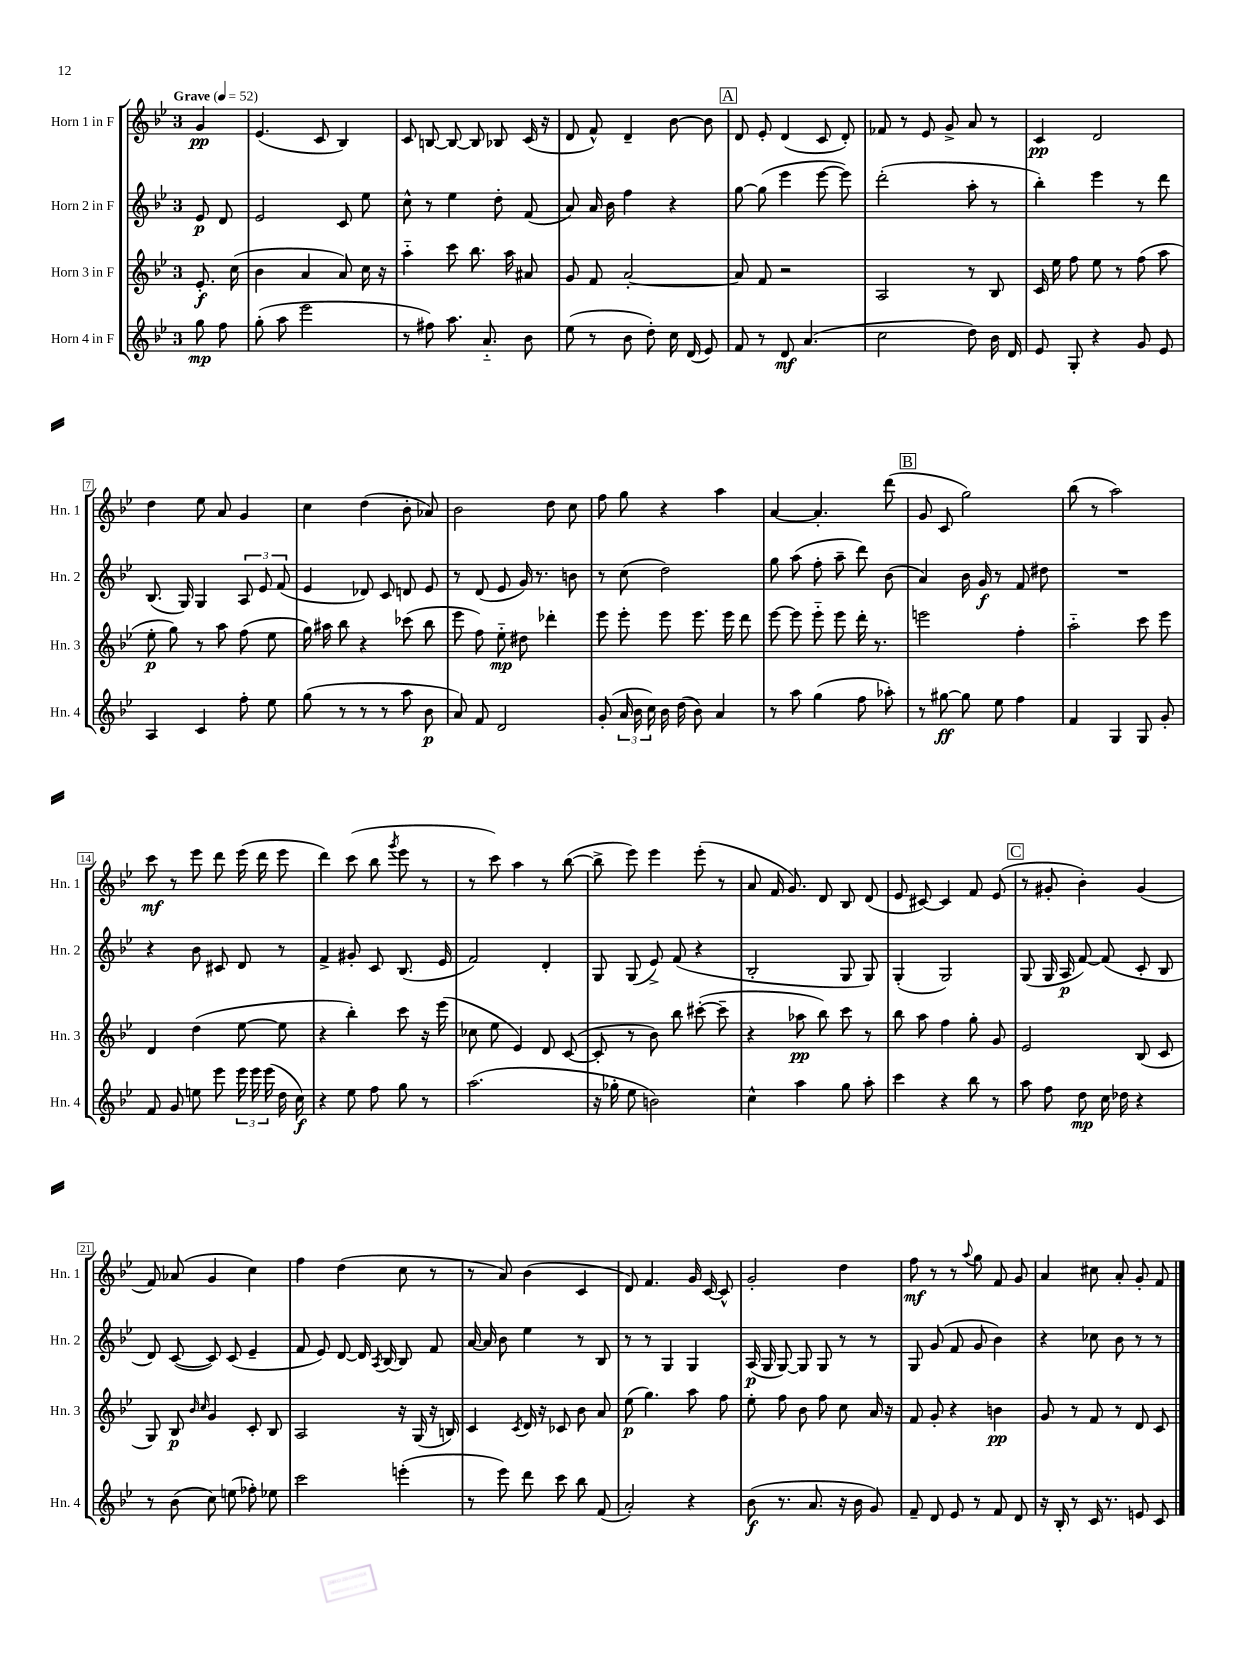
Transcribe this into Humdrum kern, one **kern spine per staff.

**kern	**kern	**kern	**kern
*staff4	*staff3	*staff2	*staff1
*clefG2	*clefG2	*clefG2	*clefG2
*k[b-e-]	*k[b-e-]	*k[b-e-]	*k[b-e-]
*M3/4	*M3/4	*M3/4	*M3/4
*MM52	*MM52	*MM52	*MM52
8gg	8.e-'	8e-	4g
8ff	.	8d	.
.	(16cc	.	.
=	=	=	=
(8gg'	4b-	2e-	(4.e-
8aa	.	.	.
2eee-	4a	.	.
.	.	.	8c
.	8a)	8c	4B-)
.	16cc	8ee-	.
.	16r	.	.
=	=	=	=
8r	4aa'~	8cc^^	8c
8ff#)	.	8r	[8B
8.aa	8ccc	4ee-	8B_
.	8.bb-	.	8B]
8.a'~	.	.	.
.	.	8dd'	8B-
.	16aa	.	.
8b-	8a#	(8f	(16c
.	.	.	16r
=	=	=	=
(8ee-	8g	8a)	8d
8r	8f	16a	8f^^)
.	.	16b-	.
8b-	[2a'	4ff	4d~
8dd')	.	.	.
16cc	.	4r	[8b-
(16d	.	.	.
8e-)	.	.	8b-]
=	=	=	=
8f	8a]	[8gg	8d
8r	8f	(8gg]	8e-'
8d	2r	4eee-	(4d
(4.a	.	.	.
.	.	[8eee-	8c
.	.	8eee-])	8d')
=	=	=	=
2cc	2A	(2ddd'	8f-
.	.	.	8r
.	.	.	8e-
.	.	.	8g^
8dd)	8r	8aa'	8a
16b-	8B-	8r	8r
16d	.	.	.
=	=	=	=
8e-	16c	4bb-')	4c
.	16ee-	.	.
8G'	8ff	.	.
4r	8ee-	4eee-	2d
.	8r	.	.
8g	(8ff	8r	.
8e-	8aa	8ddd	.
=	=	=	=
4A	8ee-'	(8.B-	4dd
.	8gg)	.	.
.	.	16G)	.
4c	8r	4G	8ee-
.	8aa	.	8a
8ff'	(8ff	12A	4g
.	.	12e-	.
8ee-	8ee-	.	.
.	.	(12f	.
=	=	=	=
(8gg	16gg)	4e-	4cc
.	16aa#	.	.
8r	8bb-	.	.
8r	4r	8d-)	(4dd
8r	.	8c	.
8aa	(8ccc-	8d	8b-'
8b-	8bb-	8e-	8a-)
=	=	=	=
8a)	8eee-	8r	2b-
8f	8ff)	(8d	.
2d	8ee-'~	8e-	.
.	8dd#	16g)	.
.	.	8.r	.
.	4ddd-'	.	8dd
.	.	8b	8cc
=	=	=	=
(8g'	8eee-	8r	8ff
24a	8eee-'	(8cc	8gg
24b-	.	.	.
24cc)	.	.	.
16b-	8eee-	2dd)	4r
(16dd	.	.	.
8b-)	8.eee-	.	.
4a	.	.	4aa
.	16eee-	.	.
.	8ddd	.	.
=	=	=	=
8r	[8eee-	8gg	[4a
8aa	8eee-]	(8aa	.
(4gg	8eee-'~	8ff'	4.a']
.	8eee-	8aa~	.
8ff	16ddd'	8ddd)	.
.	8.r	.	.
8aa-')	.	(8b-	(8ddd
=	=	=	=
8r	2eee	4a)	8g
[8gg#	.	.	8c
8gg#]	.	16b-	2gg)
.	.	16g	.
8ee-	.	8r	.
4ff	4ff'	8f	.
.	.	8dd#	.
=	=	=	=
4f	2aa'~	2.r	(8bb-
.	.	.	8r
4G	.	.	2aa)
8G	8ccc	.	.
8g'	8eee-	.	.
=	=	=	=
8f	4d	4r	8ccc
8g	.	.	8r
8ee	(4dd	8b-	8eee-
8eee-	.	8c#	8ddd
24eee-	[8ee-	8d	(16eee-
24eee-	.	.	.
.	.	.	16ddd
(24eee-	.	.	.
16dd	8ee-]	8r	8eee-
16cc)	.	.	.
=	=	=	=
4r	4r	4f^	4ddd)
8ee-	4bb-')	8g#'	(8ccc
8ff	.	8c	8bb-
.	.	.	8qggg
8gg	8ccc	(8.B-	8eee-
8r	16r	.	8r
.	(16eee-	16e-	.
=	=	=	=
(2.aa	8cc-	2f)	8r
.	8ee-	.	8ccc)
.	4e-)	.	4aa
.	8d	4d'	8r
.	([8c	.	([8bb-
=	=	=	=
16r	8c']	8G	8bb-^]
16gg-'	.	.	.
8ee-	8r	(8G	8eee-)
2b)	8b-)	8e-^)	4eee-
.	8bb-	(8f	.
.	([8ccc#'	4r	(8eee-'
.	8ccc#~]	.	8r
=	=	=	=
4cc^^	4r	2B-'	8a
.	.	.	16f
.	.	.	8.g)
4aa	8aa-	.	.
.	8bb-)	.	8d
8gg	8ccc	8G	8B-
8aa'	8r	8G)	(8d
=	=	=	=
4ccc	8bb-	(4G'	8e-
.	8aa	.	[8c#)
4r	4ff	2G)	4c#]
8bb-	8gg'	.	8f
8r	8g	.	(8e-
=	=	=	=
8aa	2e-	(8G	8r
8ff	.	16G	8g#'
.	.	16A	.
8dd	.	[8f)	4b-')
16cc	.	(8f]	.
16dd-	.	.	.
4r	(8B-	8c'	(4g#
.	8c	8B-	.
=	=	=	=
8r	8G)	8d)	8f)
(8b-	8B-	([8c	(8a-
.	16qqb-	.	.
.	16qqcc	.	.
8cc)	4g	8c])	4g
(8ee	.	(8c	.
8ff-')	8c'	4e-~	4cc)
8ee-	8B-	.	.
=	=	=	=
2ccc	2A	8f	4ff
.	.	8e-)	.
.	.	[8d	(4dd
.	.	16d]	.
.	.	8qA	.
.	.	[16B-	.
(4eee'	16r	8B-]	8cc
.	(16G	.	.
.	16r	8f	8r
.	16B)	.	.
=	=	=	=
8r	4c	[16a	8r
.	.	16a]	.
8eee-)	.	8b-	8a)
.	8qc	.	.
8ddd	16d	4ee-	(4b-
.	16r	.	.
8ccc	8c-	.	.
8bb-	8b-	8r	4c
(8f	8a	8B-	.
=	=	=	=
2a')	(8ee-	8r	8d)
.	4.gg)	8r	4.f
.	.	4G	.
4r	8aa	4G	16g
.	.	.	[16c
.	8ff	.	8c^^]
=	=	=	=
(8b-	8ee-'	(16A	2g'
.	.	16G	.
8.r	8ff	[8G)	.
.	8b-	8G]	.
8.a	.	.	.
.	8ff	8G	.
16r	8cc	8r	4dd
16b-	.	.	.
8g)	16a	8r	.
.	16r	.	.
=	=	=	=
8f~	8f	8G	8ff
8d	8g'	(8g	8r
8e-	4r	8f	8r
.	.	.	8qqaa
8r	.	8g	8gg
8f	4b	4b-)	8f
8d	.	.	8g
=	=	=	=
16r	8g	4r	4a
16B-'	.	.	.
8r	8r	.	.
16c	8f	8cc-	8cc#
8.r	.	.	.
.	8r	8b-	8a'
8e	8d	8r	8g'
8c	8c	8r	8f
==	==	==	==
*-	*-	*-	*-
